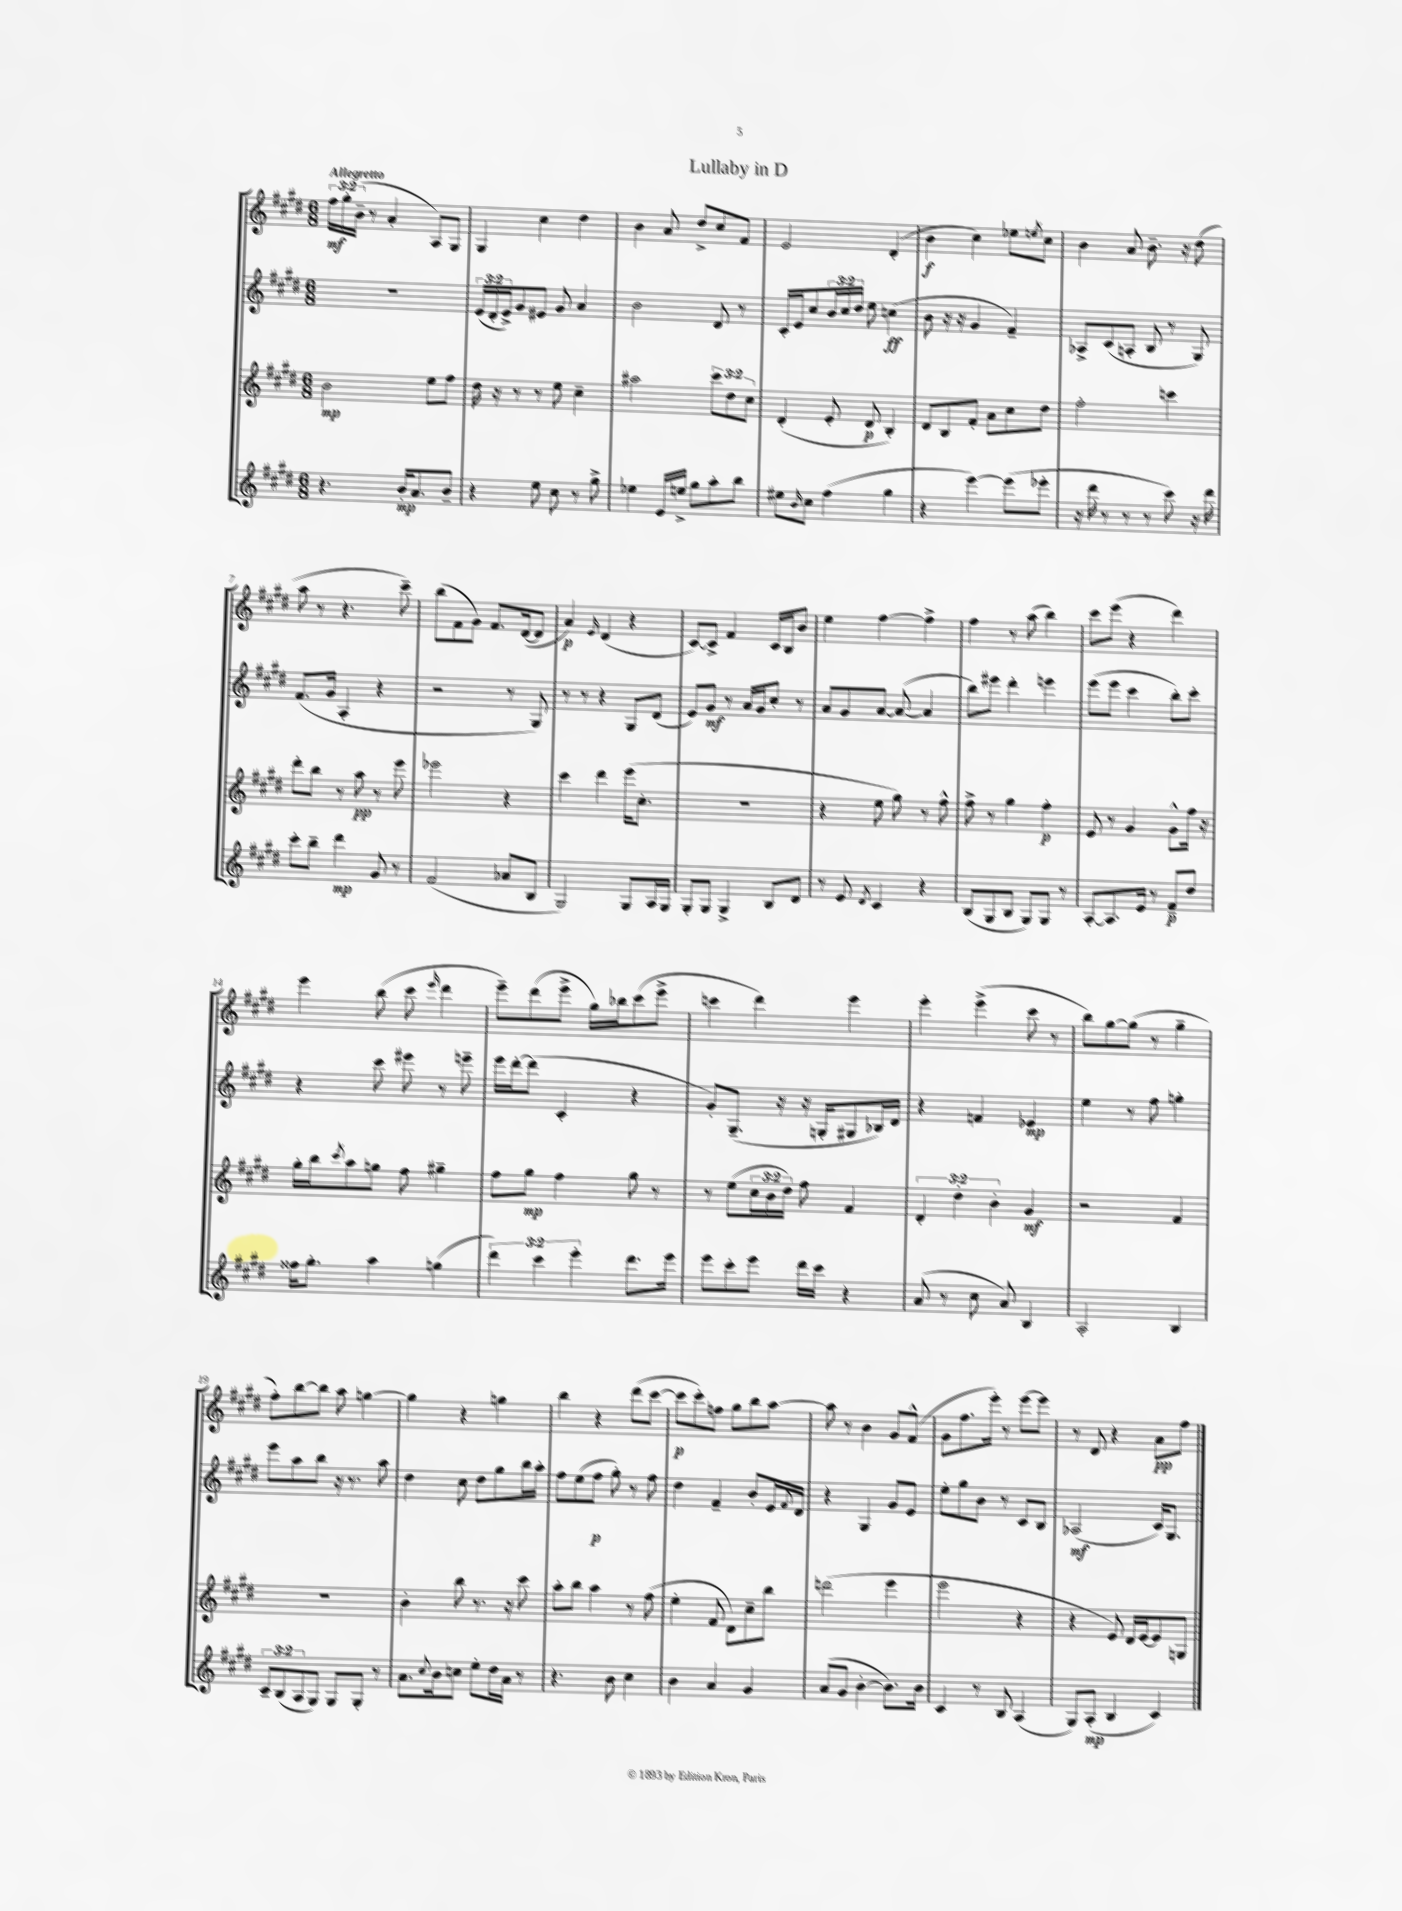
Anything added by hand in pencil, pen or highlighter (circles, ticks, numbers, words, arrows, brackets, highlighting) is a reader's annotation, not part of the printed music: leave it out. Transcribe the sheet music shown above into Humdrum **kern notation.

**kern	**kern	**kern	**kern
*staff4	*staff3	*staff2	*staff1
*clefG2	*clefG2	*clefG2	*clefG2
*k[f#c#g#d#]	*k[f#c#g#d#]	*k[f#c#g#d#]	*k[f#c#g#d#]
*M6/8	*M6/8	*M6/8	*M6/8
4.r	2b	2.r	24ff#
.	.	.	24gg#'
.	.	.	(24b~
.	.	.	8r
.	.	.	4a'
16b'	.	.	.
8.a	.	.	.
.	8ee	.	8A)
8b~	8ff#	.	8G#
=	=	=	=
4r	16dd#	(24e	4G#
.	.	24d#'	.
.	16r	.	.
.	.	24e^)	.
.	8r	8g#	.
8ee	8r	8e#	4cc#
8cc#	8ee	8g#	.
8r	4cc#~	4a	4dd#
8gg#^	.	.	.
=	=	=	=
4ee-	2aa#	2b	4b
16e	.	.	8a
16ee^	.	.	.
8gg#	.	.	8dd#^
8aa'	12ccc#	8d#	8cc#
.	12dd#	.	.
8bb	.	8r	8f#
.	12cc#	.	.
=	=	=	=
8ee#	(4d#'	16c#'	2e
.	.	16e	.
16qqb	.	.	.
8cc#	.	8cc#	.
(4ff#	8e'	24b	.
.	.	24cc#	.
.	.	24dd#	.
.	8d#	8ee	.
4gg#	4B')	(4cc	(4d#'
=	=	=	=
4r	8d#	8b	4b
.	8B	16r	.
.	.	16r	.
[4eee)	8f#'	4g#	4cc#)
.	8a	.	.
(8eee]	8cc#	4f#~)	8ee-
.	.	.	8qee
8eee-'	8dd#	.	8cc#
=	=	=	=
16r	2ff#'	8A-^	4b
16ddd#	.	.	.
8r	.	(8c#	.
8r	.	8A'	8a
8r	.	8B	8.b~
8ccc#)	4ccc	8r	.
.	.	.	16r
16r	.	8G#)	(8dd#
16ddd#	.	.	.
=	=	=	=
8ccc#'	8ddd#'	(8.f#	8aa
8bb~	8bb	.	8r
.	.	16g#	.
4ddd#	8r	4A'	4.r
.	8aa	.	.
8g#	8r	4r	.
8r	8eee	.	8ccc#~)
=	=	=	=
(2f#	2eee-	2r	(8bb
.	.	.	8f#
.	.	.	8g#)
.	.	.	8.f#
8a-	4r	8r	.
.	.	.	([16d#
8B	.	8G#)	8d#]
=	=	=	=
2G#)	4ccc#	8r	4a)
.	.	8r	.
.	.	.	16qqe
.	4ddd#	4r	(4d#
8G#	(16eee	8G#	4r
.	8.cc#'	.	.
16A	.	(8d#	.
16G#	.	.	.
=	=	=	=
8G#'	2.r	8e)	[8c#)
8G#	.	8g#	8c#^]
4G#^	.	8r	4f#
.	.	16a	.
.	.	16g#	.
8B	.	8cc#'	16c#
.	.	.	16B
8d#	.	8r	8b
=	=	=	=
8r	4r	8a	4ee
8e	.	8g#	.
8qd#	.	.	.
4c#	8ee	[8a	[4ff#
.	8gg#)	(8a_	.
4r	8r	4a]	4ff#^]
.	8ff#^^	.	.
=	=	=	=
(8B	8ff#^	8bb)	4ff#
8G#	8r	8eee#	.
8B	4gg#	4ddd#'	8r
8G#)	.	.	(8aa
8G#	4ff#'	4eee	4bb)
8r	.	.	.
=	=	=	=
[8A'	8e	(8eee	8ccc#
8.A]	8r	8eee	(8eee
.	4g#	4ccc#	4r
16e	.	.	.
8r	.	.	.
8f#~	8g#^^	8bb')	4ddd#)
8dd#	16ff#	8ccc#'	.
.	16r	.	.
=	=	=	=
16ff##	16gg#'	4r	4eee
8.gg#'	16bb	.	.
.	8qccc#	.	.
.	8aa	.	.
4aa	8gg	8ccc#	(8bb
.	8ff#	8eee#	8ccc#
.	.	.	16qqeee
(4gg	4gg#~	8r	4ddd#
.	.	8eee~	.
=	=	=	=
6ddd#)	8ff#	16eee	8eee~)
.	.	[16ddd#'	.
.	8gg#	(8ddd#]	(8ddd#
6ccc#	.	.	.
.	4ff#	4c#'	8eee^
6eee'	.	.	.
.	.	.	16gg#)
.	.	.	16bb-
8.ddd#	8gg#	4r	(8ccc#
.	8r	.	8eee^
16eee	.	.	.
=	=	=	=
8eee	8r	8g#')	4ccc
8ccc#'	(8ee	(8.G#~	.
8eee	24cc#	.	4ddd#)
.	24b	.	.
.	.	16r	.
.	24dd#)	.	.
16ddd#	8ff#	16r	.
16ccc#	.	16G'	.
4r	4f#	8G#	4eee
.	.	16B-)	.
.	.	16d#	.
=	=	=	=
(8a	6d#'	4r	4eee'
8r	.	.	.
.	6dd#'	.	.
8cc#	.	4f	(4eee^
.	6b'	.	.
8a)	.	.	.
4B	4g#	4e-	8ccc#
.	.	.	8r
=	=	=	=
2A'	2r	4ee	8bb)
.	.	.	[8gg#
.	.	8r	(8gg#]
.	.	8ff#	8r
4B	4f#	4gg'	4gg#~
=	=	=	=
12c#~	2.r	8eee	8ff#')
(12B	.	.	.
.	.	8aa	[8bb
12A	.	.	.
8G#)	.	8bb	8bb]
8G#	.	16r	8aa
.	.	8.r	.
8G#'	.	.	[4gg
8r	.	8aa	.
=	=	=	=
8.a	4b'	4dd#	4gg]
8qqcc#	.	.	.
16b	.	.	.
8cc	8bb	8cc#	4r
8ee'	8.r	8dd#	.
16dd#	.	8gg#	4gg
16a	16r	.	.
8r	8ccc#	16bb	.
.	.	16aa'	.
=	=	=	=
4.r	8aa'	8ff#	4bb
.	8bb	(8ee	.
.	4aa	8ff#	4r
8b	.	8gg#')	.
4cc#	8r	8r	(8ddd#
.	(8ff#	8ff#	[8ccc#
=	=	=	=
4b	4ee'	4dd#	8ccc#]
.	.	.	8ccc#')
4a	8f#	4f#~	8ff
.	8d#)	.	8gg#
4g#	8cc#~	8b'	8bb
.	8bb	16e	[8aa
.	.	8qqf#	.
.	.	16d#	.
=	=	=	=
(8a	(2ddd	4r	8aa]
8g#	.	.	8r
[4b'	.	4G#	4b
8.b])	4eee	8g#	8g#
.	.	8e	(8f#^^
16b	.	.	.
=	=	=	=
4c#	2eee	8ee'	8g#
.	.	8gg#	8.ff#
8r	.	8b	.
.	.	.	16eee')
8B	.	8r	8r
(4A	4r	8c#	[8eee
.	.	8B	8eee]
=	=	=	=
8G#)	4r	(2A-	8r
(8A'	.	.	8d#
4B	8e)	.	4r
.	16d#	.	.
.	[16e	.	.
4c#)	8e]	16c#)	8a
.	.	8.G#	.
.	8G	.	8ff#
==	==	==	==
*-	*-	*-	*-
